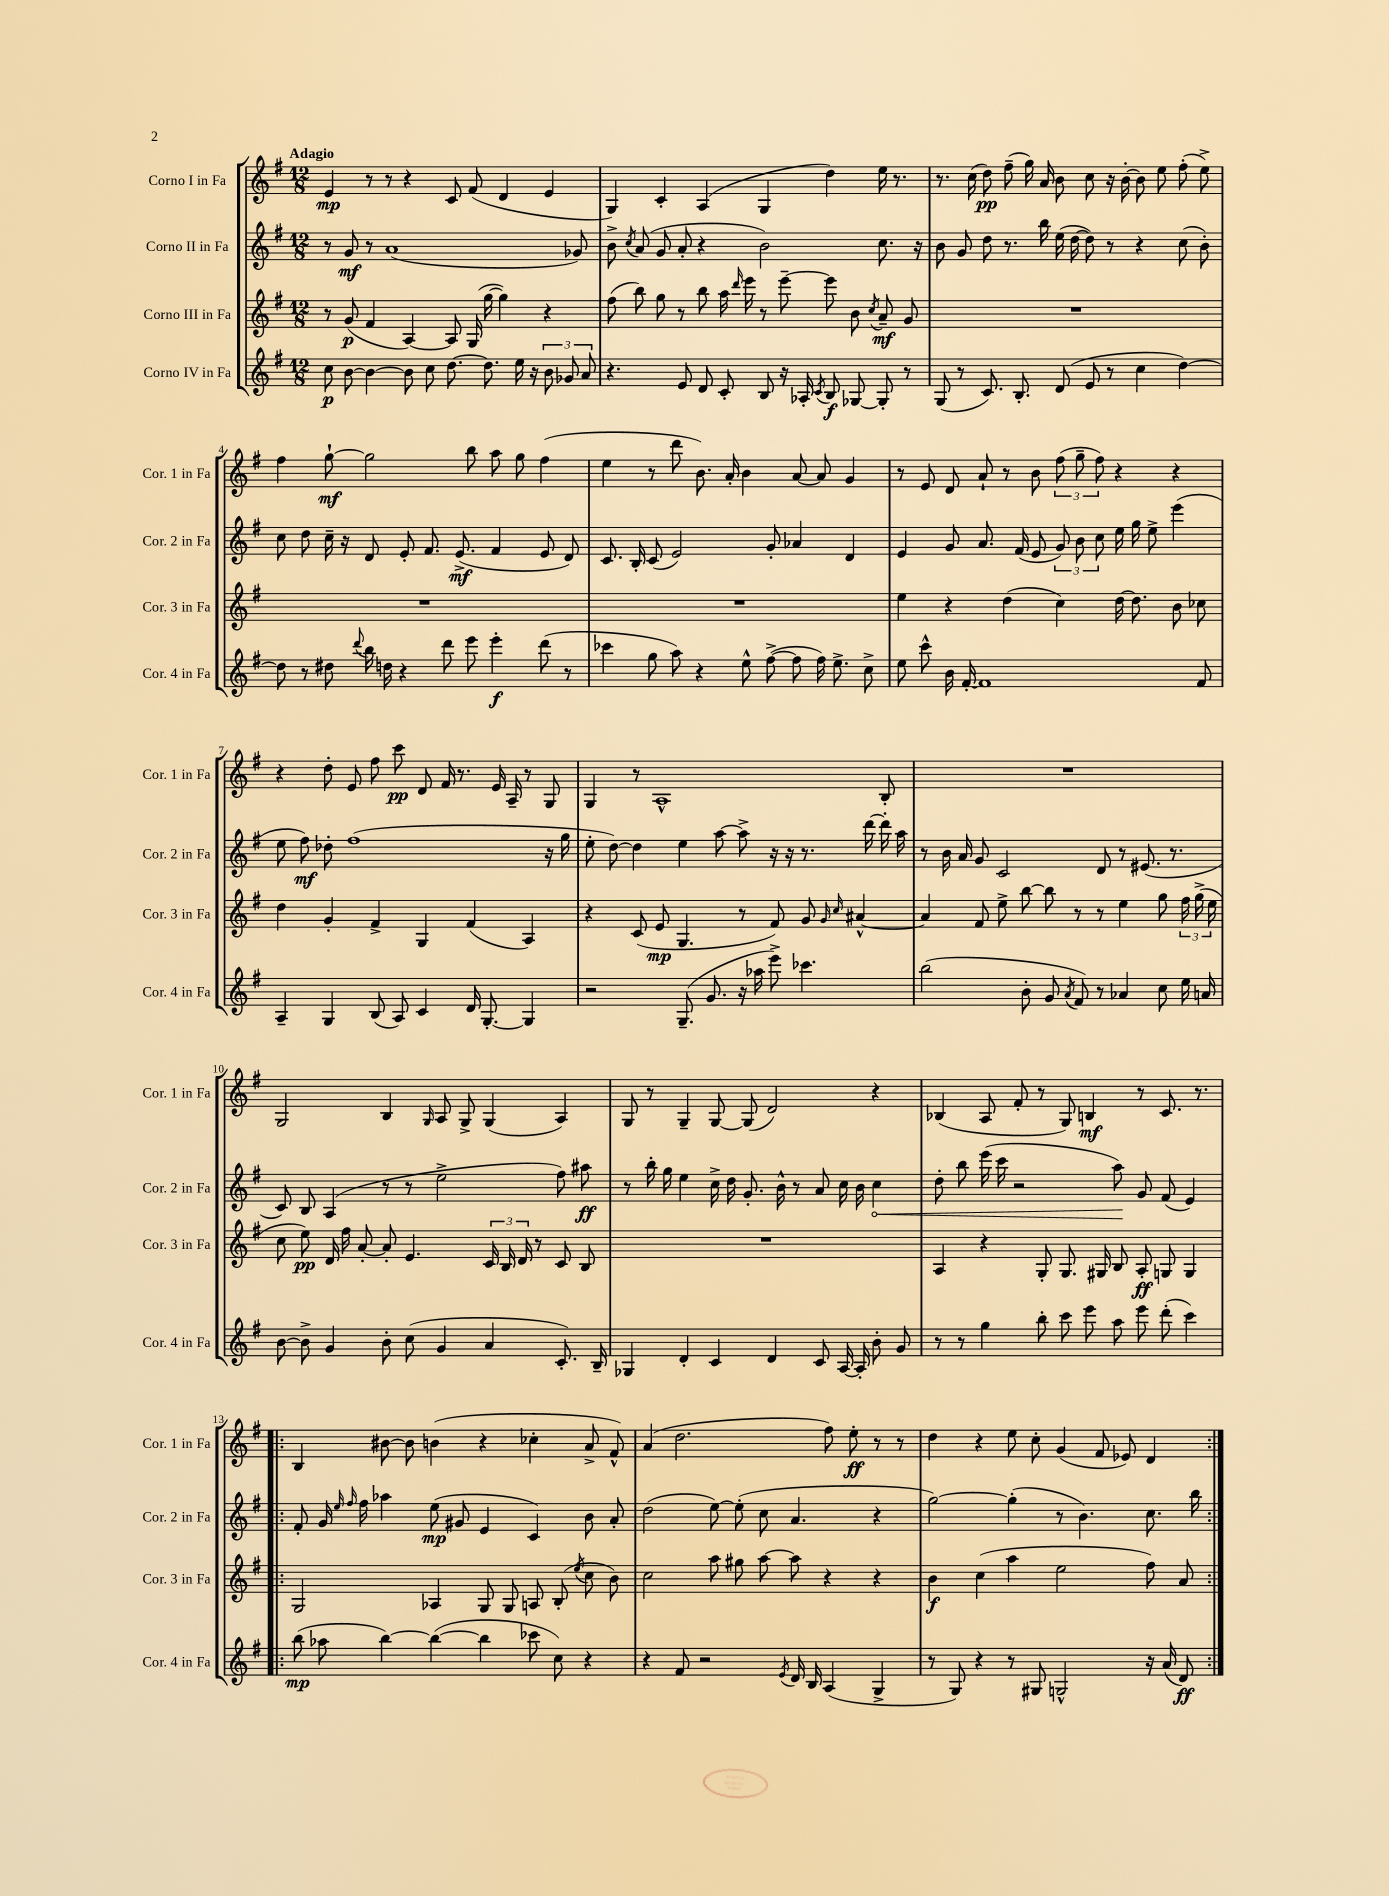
<<
\new StaffGroup <<
\new Staff = "s0" \with { instrumentName = "Corno I in Fa" shortInstrumentName = "Cor. 1 in Fa" } {
    \clef treble \key g \major \numericTimeSignature \time 12/8 \tempo "Adagio"
    \autoBeamOff e'4\mp r8 r8 r4 c'8 fis'8( d'4 e'4 |
    g4) c'4-. a4( g4 d''4) e''16 r8. |
    r8. c''16( d''8\pp) fis''8--( g''16) a'16 b'8 c''8 r16 b'16~-. b'8 e''8 fis''8-.( e''8->) |
    fis''4 g''8~-!\mf g''2 b''8 a''8 g''8 fis''4( |
    e''4 r8 d'''8 b'8.) a'16-. b'4 a'8~ a'8 g'4 |
    r8 e'8 d'8 a'8-! r8 b'8 \tuplet 3/2 { fis''8( g''8-- fis''8) } r4 r4 |
    r4 d''8-. e'8 fis''8 c'''8\pp d'8 fis'16 r8. e'16 a16-- r8 g8 |
    g4 r8 a1-^ b8-. |
    R1. |
    g2 b4 \grace { g16 } a8 g8-> g4( a4) |
    g8 r8 g4-- g8~ g8( d'2) r4 |
    bes4( a8 fis'8-. r8 g8) b4\mf r8 c'8. r8. |
    \repeat volta 2 { b4 bis'8~ bis'8 b'4( r4 ces''4-. a'8-> fis'8-^) |
    a'4( d''2. fis''8) e''8-.\ff r8 r8 |
    d''4 r4 e''8 c''8-. g'4( fis'8 ees'8) d'4 | }
}
\new Staff = "s1" \with { instrumentName = "Corno II in Fa" shortInstrumentName = "Cor. 2 in Fa" } {
    \clef treble \key g \major \numericTimeSignature \time 12/8
    \autoBeamOff r8 g'8\mf r8 a'1( ges'8) |
    b'8-> \acciaccatura { c''8 } a'8( g'8 a'8-. r4 b'2) c''8. r16 |
    b'8 g'8 d''8 r8. b''16 e''16( d''16~ d''8) r8 r4 c''8( b'8-.) |
    c''8 d''8 c''16-- r16 d'8 e'8-. fis'8. e'8.->\mf( fis'4 e'8 d'8) |
    c'8. b16-. c'8( e'2) g'8-. aes'4 d'4 |
    e'4 g'8 a'8. fis'16( e'8 \tuplet 3/2 { g'8) b'8 c''8 } e''16 g''16 e''8-> e'''4( |
    e''8 fis''8\mf) des''8-. fis''1( r16 g''16 |
    e''8-. d''8~) d''4 e''4 a''8~ a''8-> r16 r16 r8. d'''16~ d'''16-. a''16 |
    r8 b'16 a'16 g'8 c'2 d'8 r8 eis'8.( r8. |
    c'8) b8 a4( r8 r8 e''2-> fis''8) ais''8\ff |
    r8 b''16-. g''16 e''4 c''16-> d''16 g'8.-. b'16-^ r8 a'8 c''16 b'16 \once \override Hairpin.circled-tip = ##t c''4\< |
    d''8-. b''8 e'''16( c'''16 r2 a''8\!) g'8 fis'8( e'4) |
    \repeat volta 2 { fis'8-. g'16 \grace { e''16 fis''16 } fis''16 aes''4 e''8\mp( gis'8 e'4 c'4) b'8 a'8-. |
    d''2( e''8~) e''8-.( c''8 a'4. r4 |
    g''2~) g''4-.( r8 b'4.) c''8. b''16 | }
}
\new Staff = "s2" \with { instrumentName = "Corno III in Fa" shortInstrumentName = "Cor. 3 in Fa" } {
    \clef treble \key g \major \numericTimeSignature \time 12/8
    \autoBeamOff r8 g'8\p( fis'4 a4~) a8 g16( g''16~ g''4) r4 |
    fis''8( b''8) g''8 r8 b''8 a''16 \grace { d'''16 } e'''16 r8 e'''8~-- e'''8 b'8 \acciaccatura { c''8 } a'8--\mf g'8 |
    R1. |
    R1. |
    R1. |
    e''4 r4 d''4( c''4) d''16~ d''8. b'8 ces''8 |
    d''4 g'4-. fis'4-> g4 fis'4( a4) |
    r4 c'8( e'8\mp g4. r8 fis'8) g'8 \grace { g'16 c''16 } ais'4~-^ |
    ais'4 fis'8 e''8-> b''8~ b''8 r8 r8 e''4 g''8 \tuplet 3/2 { fis''16 g''16->( e''16 } |
    c''8 e''8\pp) d'16 fis''16 a'8~-. a'8-. e'4. \tuplet 3/2 { c'16 b16 d'16 } r8 c'8 b8 |
    R1. |
    a4 r4 g8-. g8. gis16 b8 a8-.\ff g8 g4 |
    \repeat volta 2 { g2 aes4 g8 g8 a8 b8-.( \acciaccatura { e''8 } c''8 b'8) |
    c''2 a''8 gis''8 a''8~ a''8 r4 r4 |
    b'4\f c''4( a''4 e''2 fis''8) a'8 | }
}
\new Staff = "s3" \with { instrumentName = "Corno IV in Fa" shortInstrumentName = "Cor. 4 in Fa" } {
    \clef treble \key g \major \numericTimeSignature \time 12/8
    \autoBeamOff c''8\p b'8~ b'4~ b'8 c''8 d''8.~ d''8. e''16 r16 \tuplet 3/2 { b'8 ges'8 a'8 } |
    r4. e'8 d'8 c'8-. b8 r16 aes16-. \acciaccatura { c'8 } b8\f ges8~ ges8-. r8 |
    g8( r8 c'8.) b8.-. d'8( e'8 r8 c''4 d''4~) |
    d''8 r8 dis''8 \appoggiatura { d'''8 } b''16 d''16 r4 d'''8 e'''8 e'''4-.\f d'''8( r8 |
    ces'''4 g''8 a''8) r4 e''8-^ fis''8~->( fis''8 fis''16) e''8.-> c''8-> |
    e''8 c'''8-^ b'16 fis'16~-. fis'1 fis'8 |
    a4-- g4 b8( a8) c'4 d'16 g8.~-. g4 |
    r2 g8.--( g'8. r16 aes''16 e'''8->) ces'''4. |
    b''2( b'8-. g'8 \acciaccatura { a'8 } fis'8) r8 aes'4 c''8 e''16 a'16 |
    b'8~ b'8-> g'4 b'8-. c''8( g'4 a'4 c'8.-.) b16-- |
    ges4 d'4-. c'4 d'4 c'8 a16~ a16-. b'8-. g'8 |
    r8 r8 g''4 b''8-. c'''8 e'''8 a''8 e'''8 d'''8-.( c'''4) |
    \repeat volta 2 { b''8\mp( aes''8 b''4~) b''4~( b''4 ces'''8 c''8) r4 |
    r4 fis'8 r2 \acciaccatura { e'8 } d'16 b16 a4( g4-> |
    r8 g8) r4 r8 gis8 g2-^ r16 a'16( d'8\ff) | }
}
>>
>>
